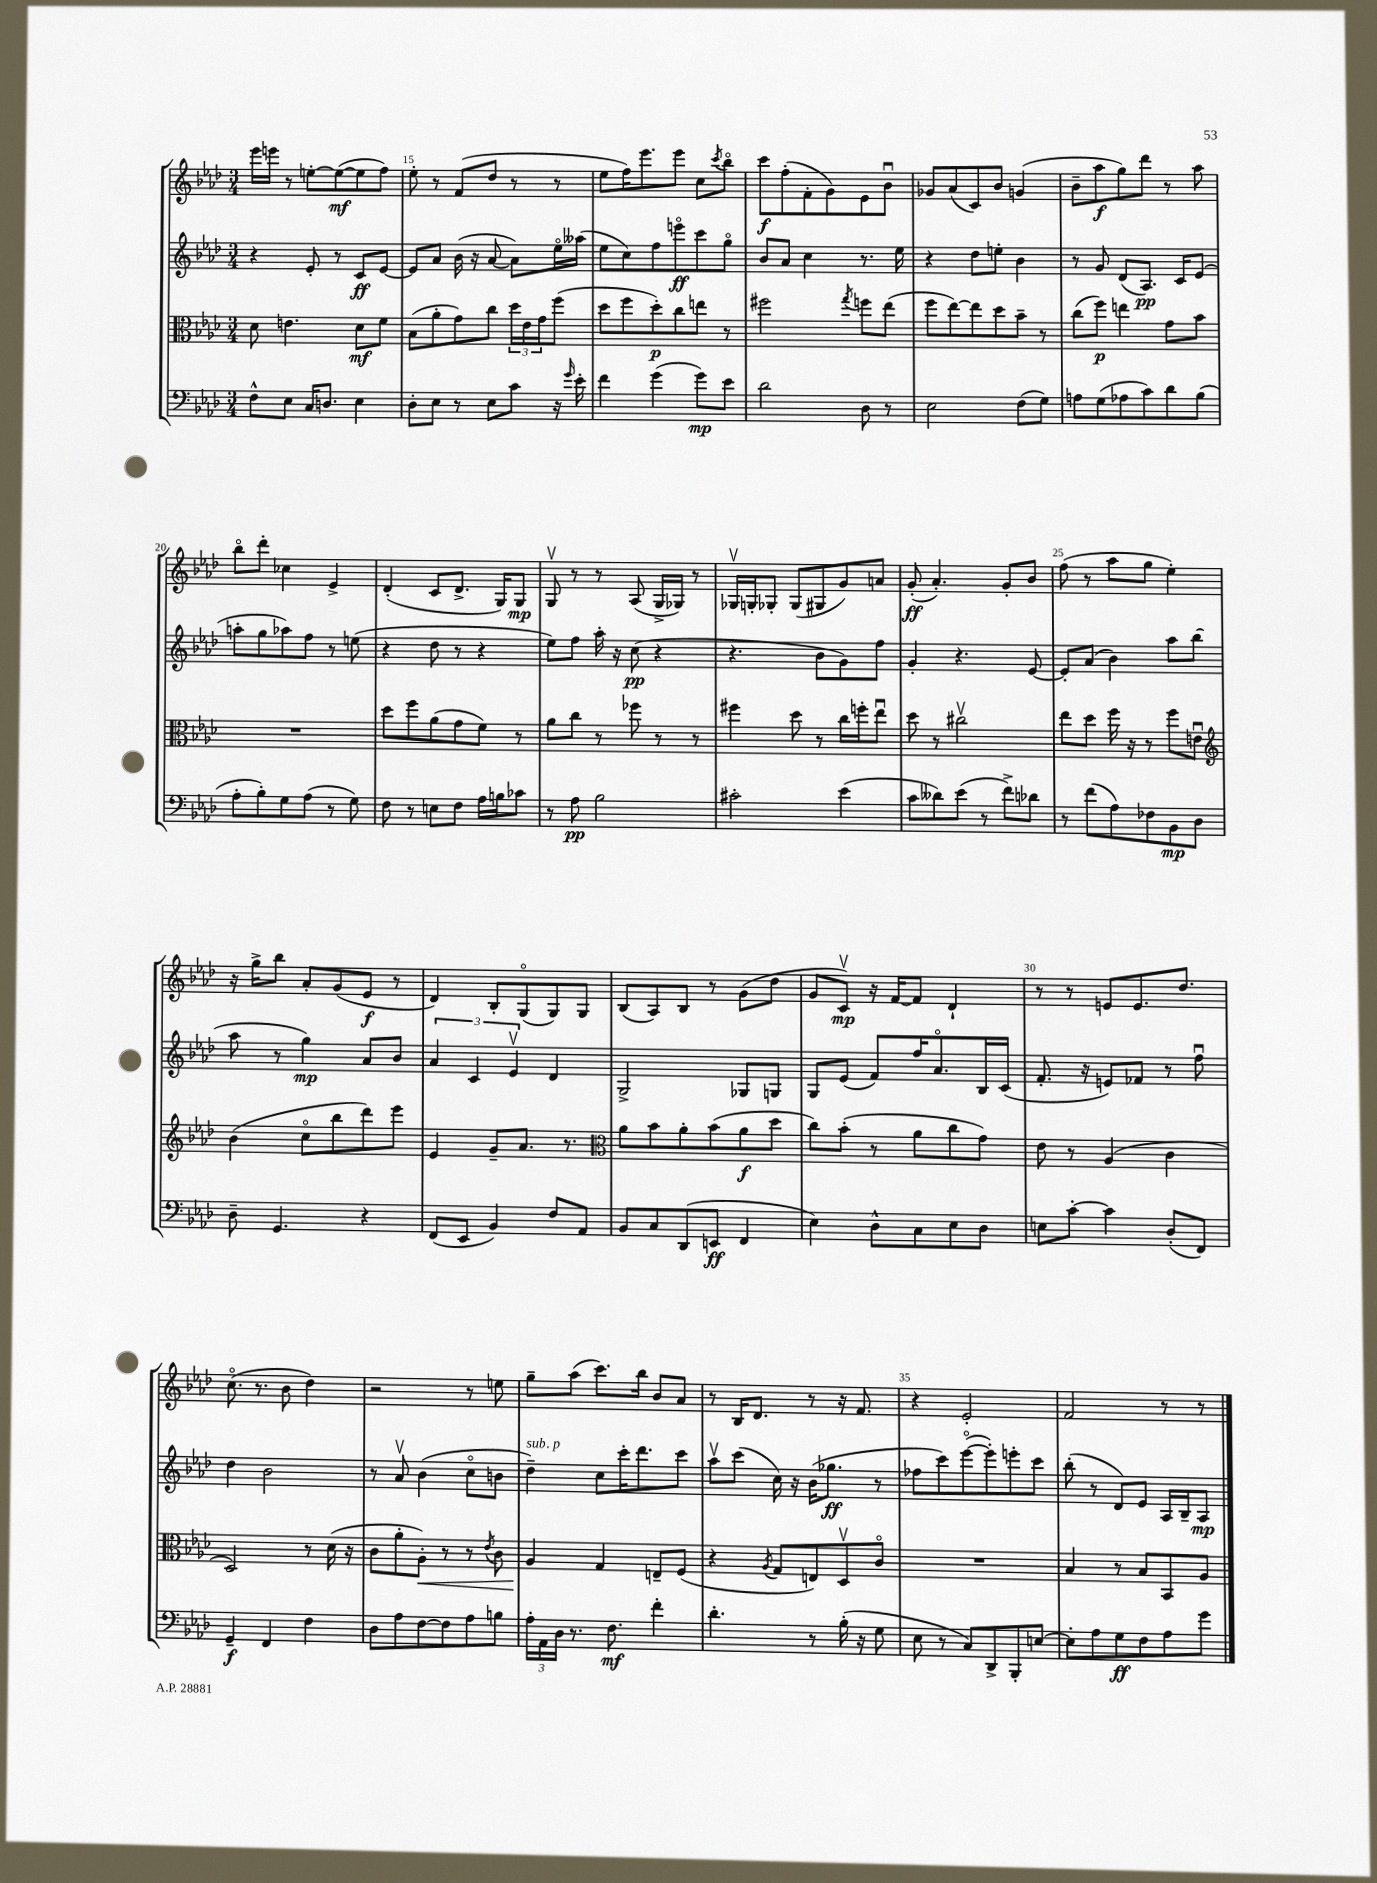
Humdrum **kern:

**kern	**kern	**kern	**kern
*staff4	*staff3	*staff2	*staff1
*clefF4	*clefC3	*clefG2	*clefG2
*k[b-e-a-d-]	*k[b-e-a-d-]	*k[b-e-a-d-]	*k[b-e-a-d-]
*M3/4	*M3/4	*M3/4	*M3/4
8F^^	8d-	4r	16eee-
.	.	.	16eee
8E-	4.e	.	8r
16C	.	8e-'	[8ee'
8.D	.	.	.
.	.	8r	(8ee_
4E-	8d-	8c	8ee]
.	8f	[8e-	8ff)
=	=	=	=
8D-'	(8B-	8e-]	8ee-'
8E-	8a-'	8a-	8r
8r	8g)	(16b-	(8f
.	.	16r	.
8E-	8cc	[8a-	8dd-
8c	24dd-	8a-])	8r
.	24e-	.	.
.	24g	.	.
16r	(8ff	16ee-o	8r
16qqg	.	.	.
16e-'	.	(16aa--	.
=	=	=	=
4f	8dd-	8ee-	8ee-
.	8ff	8cc)	16ff)
.	.	.	8.eee-
(4g	8dd-')	8ff	.
.	8cc	8eeeo	8eee-
8g)	8ee	8ccc	8cc
.	.	.	8qccc
8e-	8r	8ggo	8bb-o
=	=	=	=
2d-	2ff#	8b-	8ccc
.	.	8a-	(8ff'
.	.	4cc	8f'
.	.	.	8g)
.	8qgg	.	.
8D-	8ff	8.r	8e-
8r	(8ee-	.	8b-u
.	.	16ee-	.
=	=	=	=
2E-	8ff	4r	8g-
.	[8ee-)	.	(8a-
.	8ee-]	8dd-	8c)
.	8dd-	8ee'	8b-
(8F	8b-~	4b-	(4g
8G)	8r	.	.
=	=	=	=
8A	(8cc	8r	8b-~
(8G	8ff)	8g	8aa-
8A-	4ee	(8d-	8gg)
8c)	.	8.A-)	8ddd-
8d-	8g	.	8r
.	.	16c	.
(8B-	8b-	(8e-	8aa-
=	=	=	=
8A-'	2.r	8aa'	8bb-o
8B-')	.	8gg	8ddd-'
8G	.	8aa-)	4cc-
(8A-	.	8ff	.
8r	.	8r	4e-^
8G)	.	(8ee	.
=	=	=	=
8F	8dd-	4r	(4d-'
8r	8ff	.	.
8E	(8a-	8dd-	8c
8F	8g	8r	8.d-^
16A-	8f)	4r	.
16B	.	.	16G)
8c-	8r	.	8G
=	=	=	=
8r	8a-	8ee-)	8Gv
8A-	8cc	8ff	8r
2B-	8r	16aa-'	8r
.	.	16r	.
.	8ff-	(8cc	(8A-
.	8r	4r	16G^
.	.	.	16G-)
.	8r	.	8r
=	=	=	=
2c#'	4ff#	4.r	16G-v
.	.	.	16G'
.	.	.	8G-'
.	8dd-	.	(8G-
.	8r	8b-	8G#
(4e-	16cc	8g)	8g)
.	16ff'	.	.
.	8ee-u	8ff	8a
=	=	=	=
8c	8dd-	4g'	(8g'
8d--)	8r	.	4.a-')
(8e-	2cc#v	4.r	.
8r	.	.	.
8f^)	.	.	8g'
8d-	.	[8e-	8b-
=	=	=	=
8r	8ee-	8e-']	(8ff
(8f	8dd-	(8a-	8r
8A-)	16ff	4b-)	8aa-
.	16r	.	.
8F-	8r	.	8gg
8BB-	8ff	8aa-	4ee-')
8D-	8eu	(8bb-	.
=	=	=	=
*	*clefG2	*	*
8D-~	(4b-	8aa-	16r
.	.	.	16gg^
4.GG	.	8r	8bb-
.	8cco	4gg)	8a-'
.	8bb-	.	(8g
4r	8ddd-)	8a-	8e-
.	8eee-	8b-	8r
=	=	=	=
(8FF	4e-	6a-	4d-)
8EE-	.	.	.
.	.	6c	.
4BB-)	8g~	.	8B-'
.	.	6e-v	.
.	8.a-	.	(8Go
8F	.	4d-	8G)
.	8.r	.	.
8AA-	.	.	8G
=	=	=	=
*	*clefC3	*	*
8BB-	8a-	2G^	(8B-
8C	8b-	.	8A-)
(8DD-	8a-'	.	8B-
8EE	(8b-	.	8r
4FF	8a-	8G-	(8g
.	8dd-	8G	8dd-
=	=	=	=
4E-)	8cc)	8G	8g
.	(8b-'	(8e-	8cv)
8D-^^	8r	8f)	16r
.	.	.	[16f
8C	8a-	16ff	8f]
.	.	8.a-o	.
8E-	8cc	.	4d-`
8D-	8g)	16B-	.
.	.	(16c	.
=	=	=	=
8E	8e-	8.f'	8r
[8c'	8r	.	8r
.	.	16r	.
4c]	(4A-	8e)	8e
.	.	8f-	8.e
(8D-'	4c	8r	.
.	.	.	8.dd-
8FF)	.	8ffu	.
=	=	=	=
4GG~	2D-)	4dd-	(8.cco
.	.	.	8.r
4FF	.	2b-	.
.	.	.	8b-
4F	8r	.	4dd-)
.	(16d-	.	.
.	16r	.	.
=	=	=	=
8D-	8c	8r	2r
8A-	8a-'	8a-v	.
[8F	8A-')	(4b-	.
8F]	8r	.	.
8A-	8r	8cco	8r
.	8qe-	.	.
8B	8c	8b	8ee
=	=	=	=
24A-'	4A-	4dd-~)	8gg~
24AA-	.	.	.
24D-	.	.	.
8.r	.	.	(8aa-
.	4G	8cc	8.ccc)
8.F	.	.	.
.	.	16ccc'	.
.	.	8.ddd-	16bb-
4f'	8E~	.	8b-
.	(8F	8ccc	8a-
=	=	=	=
4.d-'	4r	8aa-v	8r
.	.	(8ccc	16B-
.	.	.	8.d-
.	8qA-	.	.
.	8G	16cc)	.
.	.	16r	.
8r	8E)	(16b-	8r
.	.	8.gg-	.
(16B-'	8D-v	.	16r
16r	.	.	8.f
8G	8co	8r	.
=	=	=	=
8E-	2.r	8ff-	4r
8r	.	8ccc)	.
8C)	.	([8eee-o	2e-'
8DD-^	.	8eee-'])	.
8BBB-'	.	8eee'	.
[8E	.	8ccc	.
=	=	=	=
8E']	4B-	(8bb-'	2f
8A-	.	8r	.
8G	8r	8d-)	.
8F	8B-	8e-	.
8A-	8BB-	16A-	8r
.	.	16B-~	.
8g	8A-	8A-	8r
==	==	==	==
*-	*-	*-	*-
